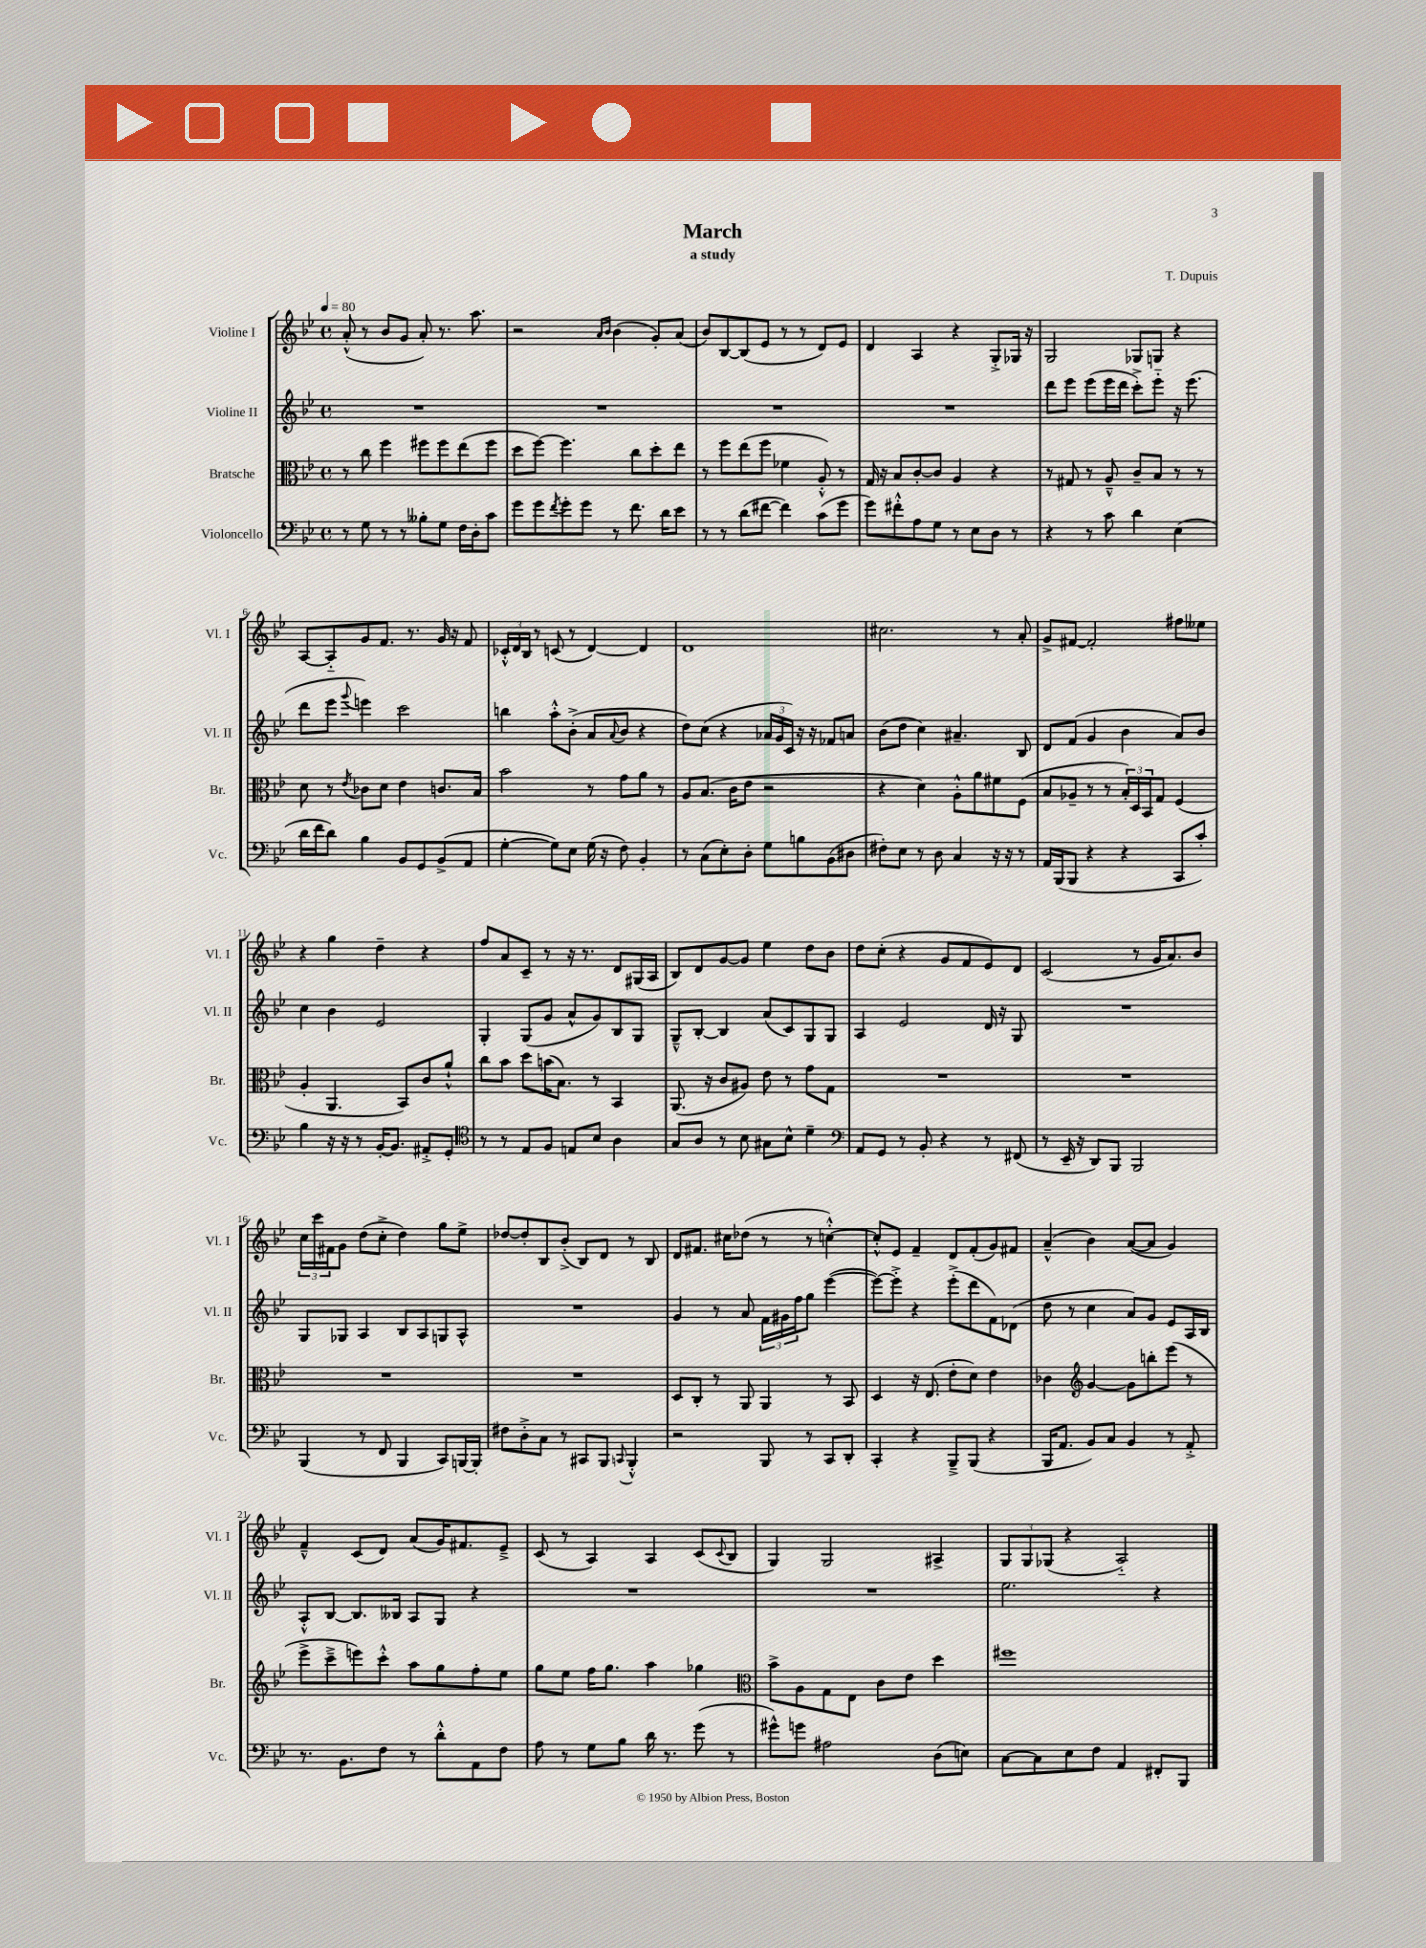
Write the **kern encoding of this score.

**kern	**kern	**kern	**kern
*staff4	*staff3	*staff2	*staff1
*clefF4	*clefC3	*clefG2	*clefG2
*k[b-e-]	*k[b-e-]	*k[b-e-]	*k[b-e-]
*M4/4	*M4/4	*M4/4	*M4/4
*met(c)	*met(c)	*met(c)	*met(c)
*MM80	*MM80	*MM80	*MM80
8r	8r	1r	(8a'^^
8G	8cc	.	8r
8r	4ff	.	8b-
8r	.	.	8g
8B--'	8ff#	.	8a')
8G	8ff#	.	8.r
16F	(8ee-	.	.
16D'	.	.	8.aa
8c	8ff#	.	.
=	=	=	=
8g	8dd	1r	2r
8g	[8ff)	.	.
8qf	.	.	.
8g'	4.ff]	.	.
8g	.	.	.
.	.	.	16qqa
.	.	.	16qqb-
8r	.	.	(4b-
8.f	8cc	.	.
.	8dd'	.	8g')
16d	.	.	.
8e-	8ee-	.	(8a
=	=	=	=
8r	8r	1r	8b-)
8r	8ff	.	[8B-
(8d	(8ee-	.	(8B-]
[8f#	8ff	.	8e-
4f#])	4f-	.	8r
.	.	.	8r
(8c	8A'^^)	.	8d)
8g	8r	.	8e-
=	=	=	=
8g)	16G	1r	4d
.	16r	.	.
8f#'^^	8B-	.	.
8A	[8c'	.	4A
8G	8c]	.	.
8r	4A	.	4r
8E-	.	.	.
8D	4r	.	8G'^
8r	.	.	16G-
.	.	.	16r
=	=	=	=
4r	8r	8ddd	2G
.	8G#	8eee-	.
8r	8r	(8eee-	.
8c	8A~^^	16eee-	.
.	.	16ddd	.
4d	8c~	8ccc'^)	8G-
.	8B-	8eee-'~	8G
(4E-	8r	16r	4r
.	.	(8.eee-	.
.	8r	.	.
=	=	=	=
16d	8d	8ddd	[8A
16f	.	.	.
8d)	8r	8eee-	8A'~]
.	8qe-	8qqggg	.
4B-	8c-	4eee)	8g
.	8d	.	8.f
8BB-	4e-	2ccc	.
.	.	.	8.r
8GG	.	.	.
(8BB-^	8.c	.	16g
.	.	.	16r
8AA	.	.	8f
.	16B-	.	.
=	=	=	=
[4G'	2b-	4bb	24c-'^^
.	.	.	24d
.	.	.	24B-
.	.	.	8r
8G])	.	8aa'^^	(8c
8E-	.	(8b-'^	8r
(16G	8r	8a	[4d)
16r	.	.	.
.	.	8qqa	.
8F)	8g	8b-	.
4BB-'	8a	4r	4d]
.	8r	.	.
=	=	=	=
8r	8A	8dd)	1d
(8C	(8.B-	(8cc	.
8E-')	.	4r	.
.	16c	.	.
8D'	8e-	.	.
8G	2r	24a-	.
.	.	24g	.
.	.	24c)	.
8B	.	16r	.
.	.	16r	.
(8BB-	.	8f-	.
8D#	.	8a	.
=	=	=	=
8F#')	4r	(8b-	2.cc#
8E-	.	8dd	.
8r	4d)	4cc)	.
8D	.	.	.
4C	8A'^^	4.a#~	.
.	8a	.	.
16r	8f#	.	8r
16r	.	.	.
8r	(8F	8B-	8a'
=	=	=	=
16AA	8B-	8d	8g^
(16BBB-	.	.	.
8BBB-	8A-~	(8f	[8f#
4r	8r	4g	2f#']
.	8r	.	.
4r	24B-')	4b-	.
.	24D	.	.
.	24BB-	.	.
.	8G	.	.
8CC	(4F	8a)	8ff#
8c')	.	8b-	8ee--
=	=	=	=
4B-	4A'	4cc	4r
16r	4.AA	4b-	4gg
16r	.	.	.
8r	.	.	.
[16BB-'	.	2e-	4dd~
8.BB-]	.	.	.
.	8BB-)	.	.
8AA#'^	8c	.	4r
8GG'	8a`^^	.	.
=	=	=	=
*clefC4	*	*	*
8r	8cc	4G'	8ff
8r	8b-	.	8a
8E-	8dd	(8G	8c~
8F	(16b	8g	8r
.	8.B-)	.	.
8E	.	8a^^	16r
.	.	.	8.r
8B-	8r	8g)	.
4A	4BB-	8B-	8d
.	.	8G	(16G#
.	.	.	16A
=	=	=	=
8G	(8.AA	8G~^^	8B-)
8A	.	[8B-'	8d
.	16r	.	.
8r	8c	4B-]	[8g
8B-	8A#)	.	8g]
8G#	8e-	(8a	4ee-
8B-^^	8r	8c)	.
4d~	8g	8G	8dd
.	8G	8G	8b-
=	=	=	=
*clefF4	*	*	*
8AA	1r	4A	8dd
8GG	.	.	(8cc'
8r	.	2e-	4r
8BB-'	.	.	.
4r	.	.	8g
.	.	.	8f
8r	.	16d	8e-)
.	.	16r	.
(8FF#	.	8G	8d
=	=	=	=
8r	1r	1r	(2c
16EE-~	.	.	.
16r	.	.	.
8DD)	.	.	.
8BBB-	.	.	.
2BBB-	.	.	8r
.	.	.	16g
.	.	.	8.a)
.	.	.	8b-
=	=	=	=
(4BBB-	1r	8G	24cc
.	.	.	24ccc
.	.	.	24f#
.	.	8G-	8g
8r	.	4A	(8dd
8FF	.	.	8cc'^
4BBB-	.	8B-	4dd)
.	.	8A	.
8CC)	.	8G	8gg
[16BBB	.	8A^^	8ee-^
16BBB']	.	.	.
=	=	=	=
8F#	1r	1r	[8dd-
8D'^	.	.	8dd-']
8C	.	.	8B-
8r	.	.	(8b-'^
8CC#	.	.	8B-)
8BBB-	.	.	8d
8qqCC	.	.	.
4BBB-'^^	.	.	8r
.	.	.	8B-
=	=	=	=
2r	8D	4g	8d
.	8C'	.	8.f#
.	8r	8r	.
.	.	.	16cc#
.	8AA	8a	(8dd-
8BBB-	4AA	24f	8r
.	.	24g#	.
.	.	24ff	.
8r	.	8gg	8r
8CC	8r	([4eee-	[4cc'^^)
8DD'	8BB-	.	.
=	=	=	=
4CC'	4D	8eee-_)	8cc'^^]
.	.	8eee-'^]	8e-
4r	16r	4r	4f~
.	(8.E-	.	.
8BBB-~^	8e-'	(8eee-'^	8d
(8BBB-	8d)	8ddd	(8f'
4r	4e-	8f)	8g)
.	.	(8d-	8f#
=	=	=	=
16BBB-	4c-	8dd	(4a~^^
8.AA	.	.	.
.	.	8r	.
*	*clefG2	*	*
8BB-)	[4g	4cc	4b-)
8C	.	.	.
4BB-	8g]	8a)	([8a
.	8bb'	8g	8a]
8r	(8eee-	8e-	4g)
8AA'^	8r	16A	.
.	.	16B-	.
=	=	=	=
8.r	8eee-^	8A'^^	4f~^^
.	8ccc~^	[8B-	.
8.BB-	.	.	.
.	8eee)	8.B-]	(8c
8F	8ccc'^^	.	8d)
.	.	16B--	.
8r	8aa	8A	(8a
8d'^^	8gg	8G	16g)
.	.	.	8.f#
8AA	8ff'	4r	.
8F	8ee-	.	8e-~^
=	=	=	=
8A	8gg	1r	(8c
8r	8ee-	.	8r
8G	16ff	.	4A)
.	8.gg	.	.
8B-	.	.	.
16d	4aa	.	4A
8.r	.	.	.
(8g	4gg-	.	(8c
.	.	.	8qqc
8r	.	.	8B-
=	=	=	=
*	*clefC3	*	*
8g#^^)	8b-^	1r	4G)
8g	8A	.	.
2A#	8G	.	2G
.	8E-	.	.
.	8c	.	.
.	8e-	.	.
(8D	4dd	.	4A#^
8E)	.	.	.
=	=	=	=
[8C	1ff#	2.ee-	12G
.	.	.	12G
8C]	.	.	.
.	.	.	(12G-
8E-	.	.	4r
8F	.	.	.
4AA	.	.	2A'~)
8FF#'	.	4r	.
8BBB-	.	.	.
==	==	==	==
*-	*-	*-	*-
